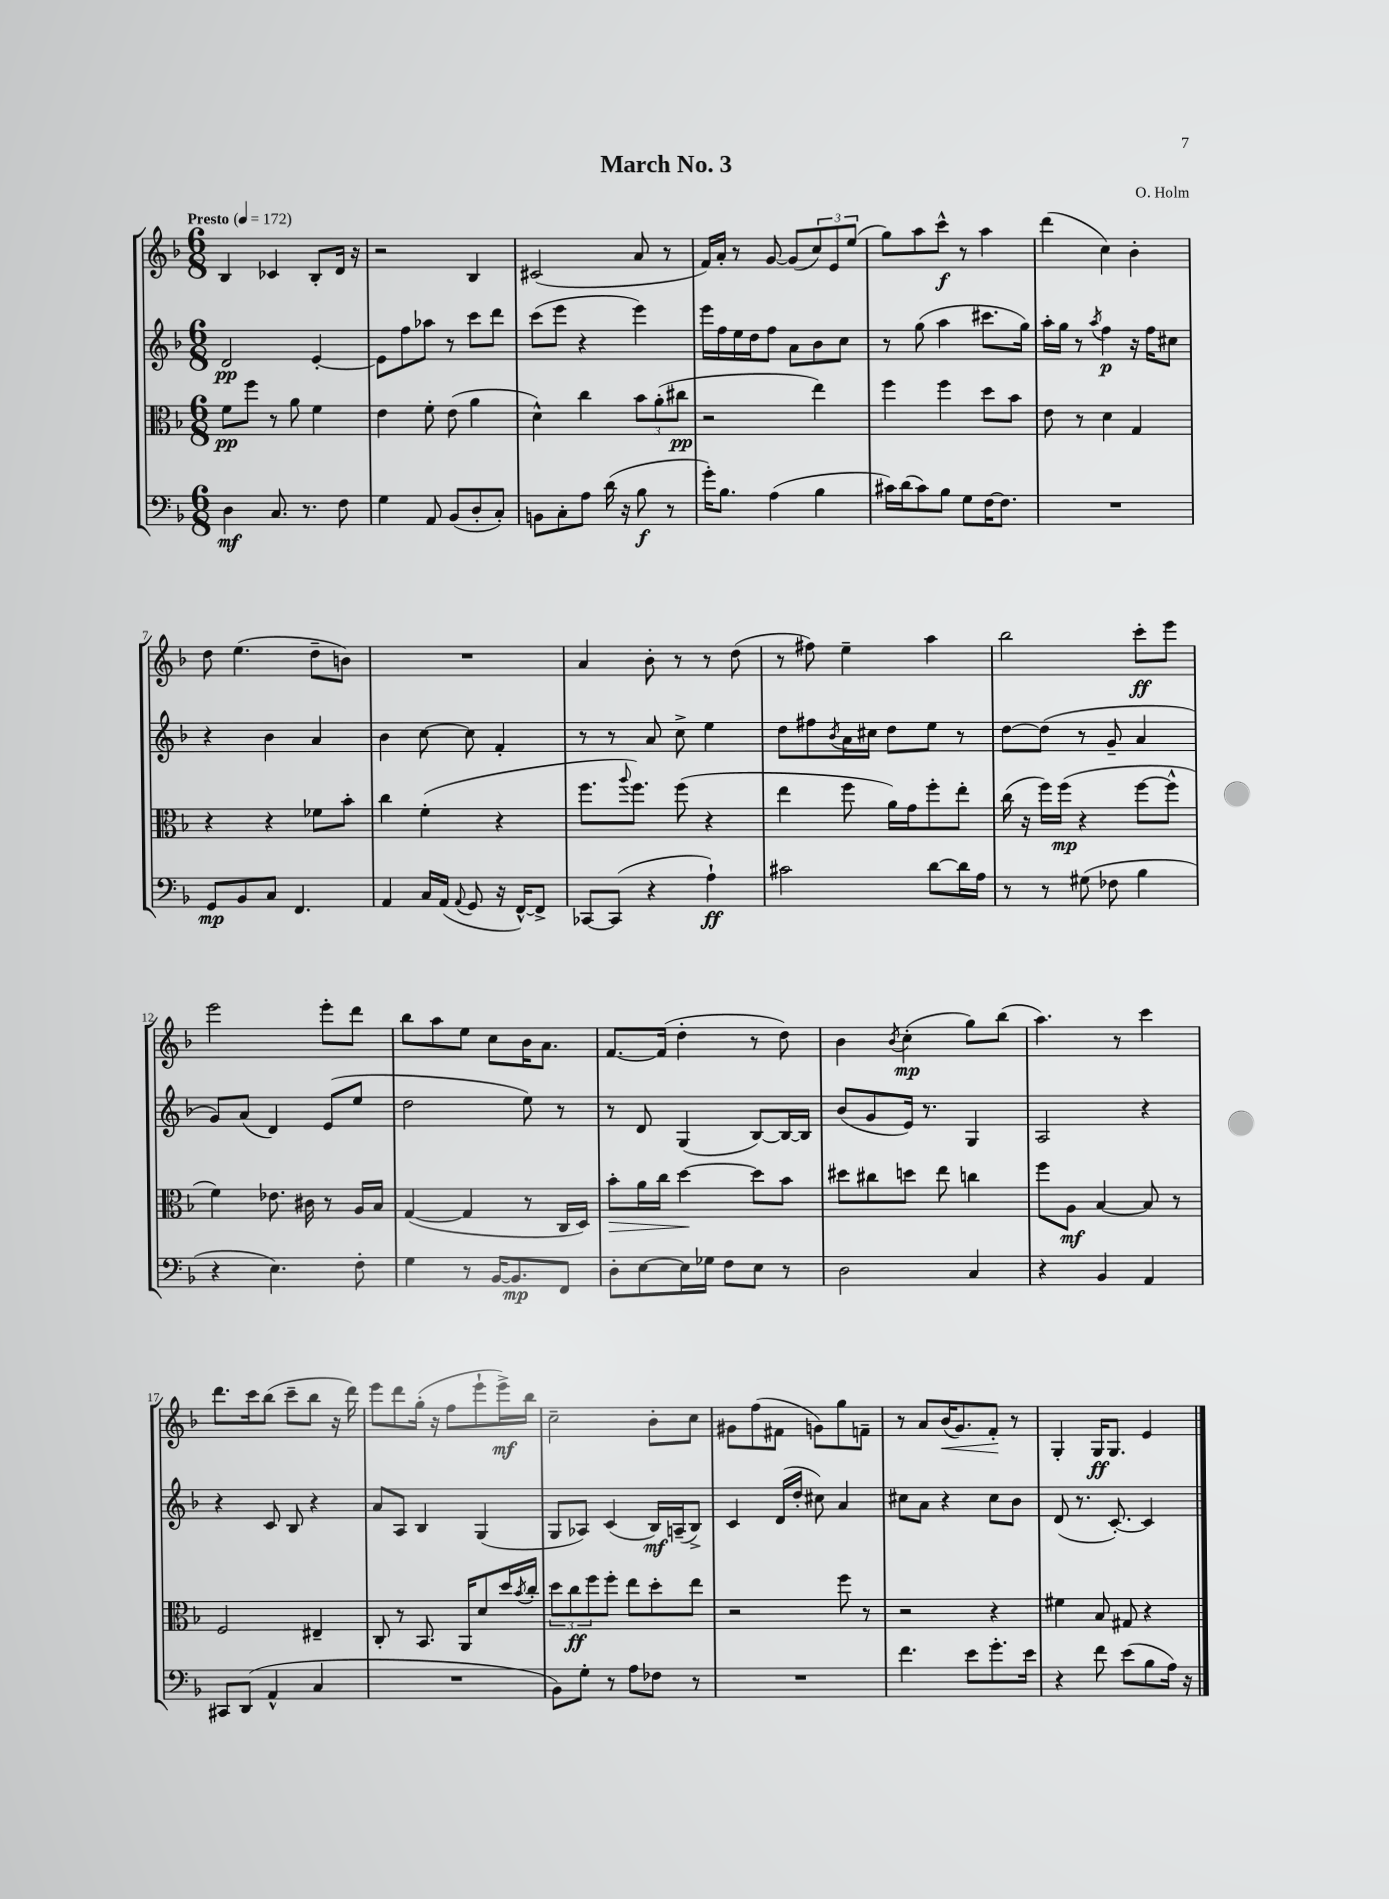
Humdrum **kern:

**kern	**kern	**kern	**kern
*staff4	*staff3	*staff2	*staff1
*clefF4	*clefC3	*clefG2	*clefG2
*k[b-]	*k[b-]	*k[b-]	*k[b-]
*M6/8	*M6/8	*M6/8	*M6/8
*MM172	*MM172	*MM172	*MM172
4D	8f	2d	4B-
.	8ff	.	.
8.C	8r	.	4c-
.	8a	.	.
8.r	.	.	.
.	4f	[4e'	8B-'
8F	.	.	16d
.	.	.	16r
=	=	=	=
4G	4e	8e]	2r
.	.	8ff	.
8AA	8f'	8aa-	.
(8BB-	(8e	8r	.
8D'	4a	8ccc	4B-
8C')	.	8ddd	.
=	=	=	=
8BB	4d^^)	(8ccc	(2c#
8C'	.	8eee	.
8A	4cc	4r	.
(16d	.	.	.
16r	.	.	.
8B-	12b-	4eee)	8a
.	(12a'	.	.
8r	.	.	8r
.	12cc#	.	.
=	=	=	=
16g')	2r	16eee	16f)
8.B-	.	16ff	16a'
.	.	16ee	8r
.	.	16dd	.
(4A	.	8ff	[8g
.	.	8a	(8g]
4B-	4ee)	8b-	12cc)
.	.	.	12e
.	.	8cc	.
.	.	.	(12ee
=	=	=	=
16c#)	4ff	8r	8gg)
(16d	.	.	.
8c#)	.	(8gg	8aa
8B-	4ff	4aa	8ccc^^
8G	.	.	8r
[16F	8dd	8.ccc#	4aa
8.F]	.	.	.
.	8b-	.	.
.	.	16gg)	.
=	=	=	=
2.r	8e	16aa'	(4ddd
.	.	16gg	.
.	8r	8r	.
.	.	8qaa	.
.	4d	4ff	4cc)
.	4G	16r	4b-'
.	.	16ff	.
.	.	8cc#	.
=	=	=	=
8GG	4r	4r	8dd
8BB-	.	.	(4.ee
8C	4r	4b-	.
4.FF	.	.	.
.	8f-	4a	8dd~
.	8b-'	.	8b)
=	=	=	=
4AA	4cc	4b-	2.r
16C	(4f'	[8cc	.
(16AA	.	.	.
8qqAA	.	.	.
8GG	.	8cc]	.
16r	4r	4f'	.
[16FF^^)	.	.	.
8FF^]	.	.	.
=	=	=	=
[8CC-	8.ff	8r	4a
(8CC-]	.	8r	.
.	8qqaa	.	.
.	8.ff)	.	.
4r	.	8a	8b-'
.	(8ff	8cc^	8r
4A`)	4r	4ee	8r
.	.	.	(8dd
=	=	=	=
2c#	4ee	8dd	8r
.	.	8ff#	8ff#)
.	.	8qb-	.
.	8ff	16a	4ee~
.	.	16cc#	.
.	16a)	8dd	.
.	16g	.	.
[8d	8ff'	8ee	4aa
16d]	8ee'	8r	.
16A	.	.	.
=	=	=	=
8r	(16cc	[8dd	2bb-
.	16r	.	.
8r	16ff)	(8dd]	.
.	(16ff	.	.
(8G#	4r	8r	.
8F-	.	8g~	.
4B-	[8ff	4a	8ccc'
.	8ff^^]	.	8eee
=	=	=	=
4r	4f)	8g)	2eee
.	.	(8a	.
4.E)	8.e-	4d)	.
.	16c#	.	.
.	8r	(8e	8eee'
8F'	16A	8ee	8ddd
.	16B-	.	.
=	=	=	=
4G	([4G	2dd	8bb-
.	.	.	8aa
8r	4G]	.	8ee
[16BB-	.	.	8cc
8.BB-]	.	.	.
.	8r	8ee)	16b-
.	.	.	8.a
8FF	16C	8r	.
.	16D)	.	.
=	=	=	=
8D'	8b-'	8r	[8.f
[8E	16a	8d	.
.	16cc	.	(16f]
16E]	[4dd	(4G	4dd'
16G-	.	.	.
8F	.	.	.
8E	8dd]	[8B-)	8r
8r	8b-	16B-_	8dd)
.	.	16B-]	.
=	=	=	=
2D	8dd#	(8b-	4b-
.	8cc#	8g	.
.	.	.	8qb-
.	8dd	16e)	(4cc'
.	.	8.r	.
.	8ee	.	.
4C	4cc	4G	8gg)
.	.	.	(8bb-
=	=	=	=
4r	8ff	2A	4.aa)
.	8A	.	.
4BB-	[4B-	.	.
.	.	.	8r
4AA	8B-]	4r	4ccc
.	8r	.	.
=	=	=	=
8CC#	2F	4r	8.ddd
(8DD	.	.	.
.	.	.	16ccc
4AA^^	.	8c	(8bb-
.	.	8B-	8ccc~
4C	4E#~	4r	8bb-
.	.	.	16r
.	.	.	16ddd)
=	=	=	=
2.r	8C'	8a	8eee
.	8r	8A	8ddd
.	8.BB-	4B-	(16gg'
.	.	.	16r
.	.	.	8ff
.	16AA	.	.
.	8d	(4G	8eee`
.	16dd	.	16eee^)
.	8qb-	.	.
.	16cc'	.	16bb-
=	=	=	=
8BB-)	12dd	8G	2cc~
.	12cc	.	.
8G'	.	8A-)	.
.	12ff	.	.
8r	8ff'	(4c	.
8A	8ee	.	.
8F-	8dd'	16B-)	8b-'
.	.	(16A~	.
8r	8ee	8B-^)	8cc
=	=	=	=
2.r	2r	4c	8g#
.	.	.	(8ff
.	.	(16d	8f#
.	.	16dd'	.
.	.	8cc#)	8g)
.	8ff	4a	8gg
.	8r	.	8f~
=	=	=	=
4.f	2r	8cc#	8r
.	.	8a	8a
.	.	4r	(16b-
.	.	.	8.g)
8e	.	.	.
8.g'	4r	8cc#	8f'
.	.	8b-	8r
16e	.	.	.
=	=	=	=
4r	4f#	(8d	4G'
.	.	8.r	.
8f	8B-	.	16G
.	.	[8.c')	8.G
(8e	8G#	.	.
8B-	4r	4c]	4e
16A)	.	.	.
16r	.	.	.
==	==	==	==
*-	*-	*-	*-
